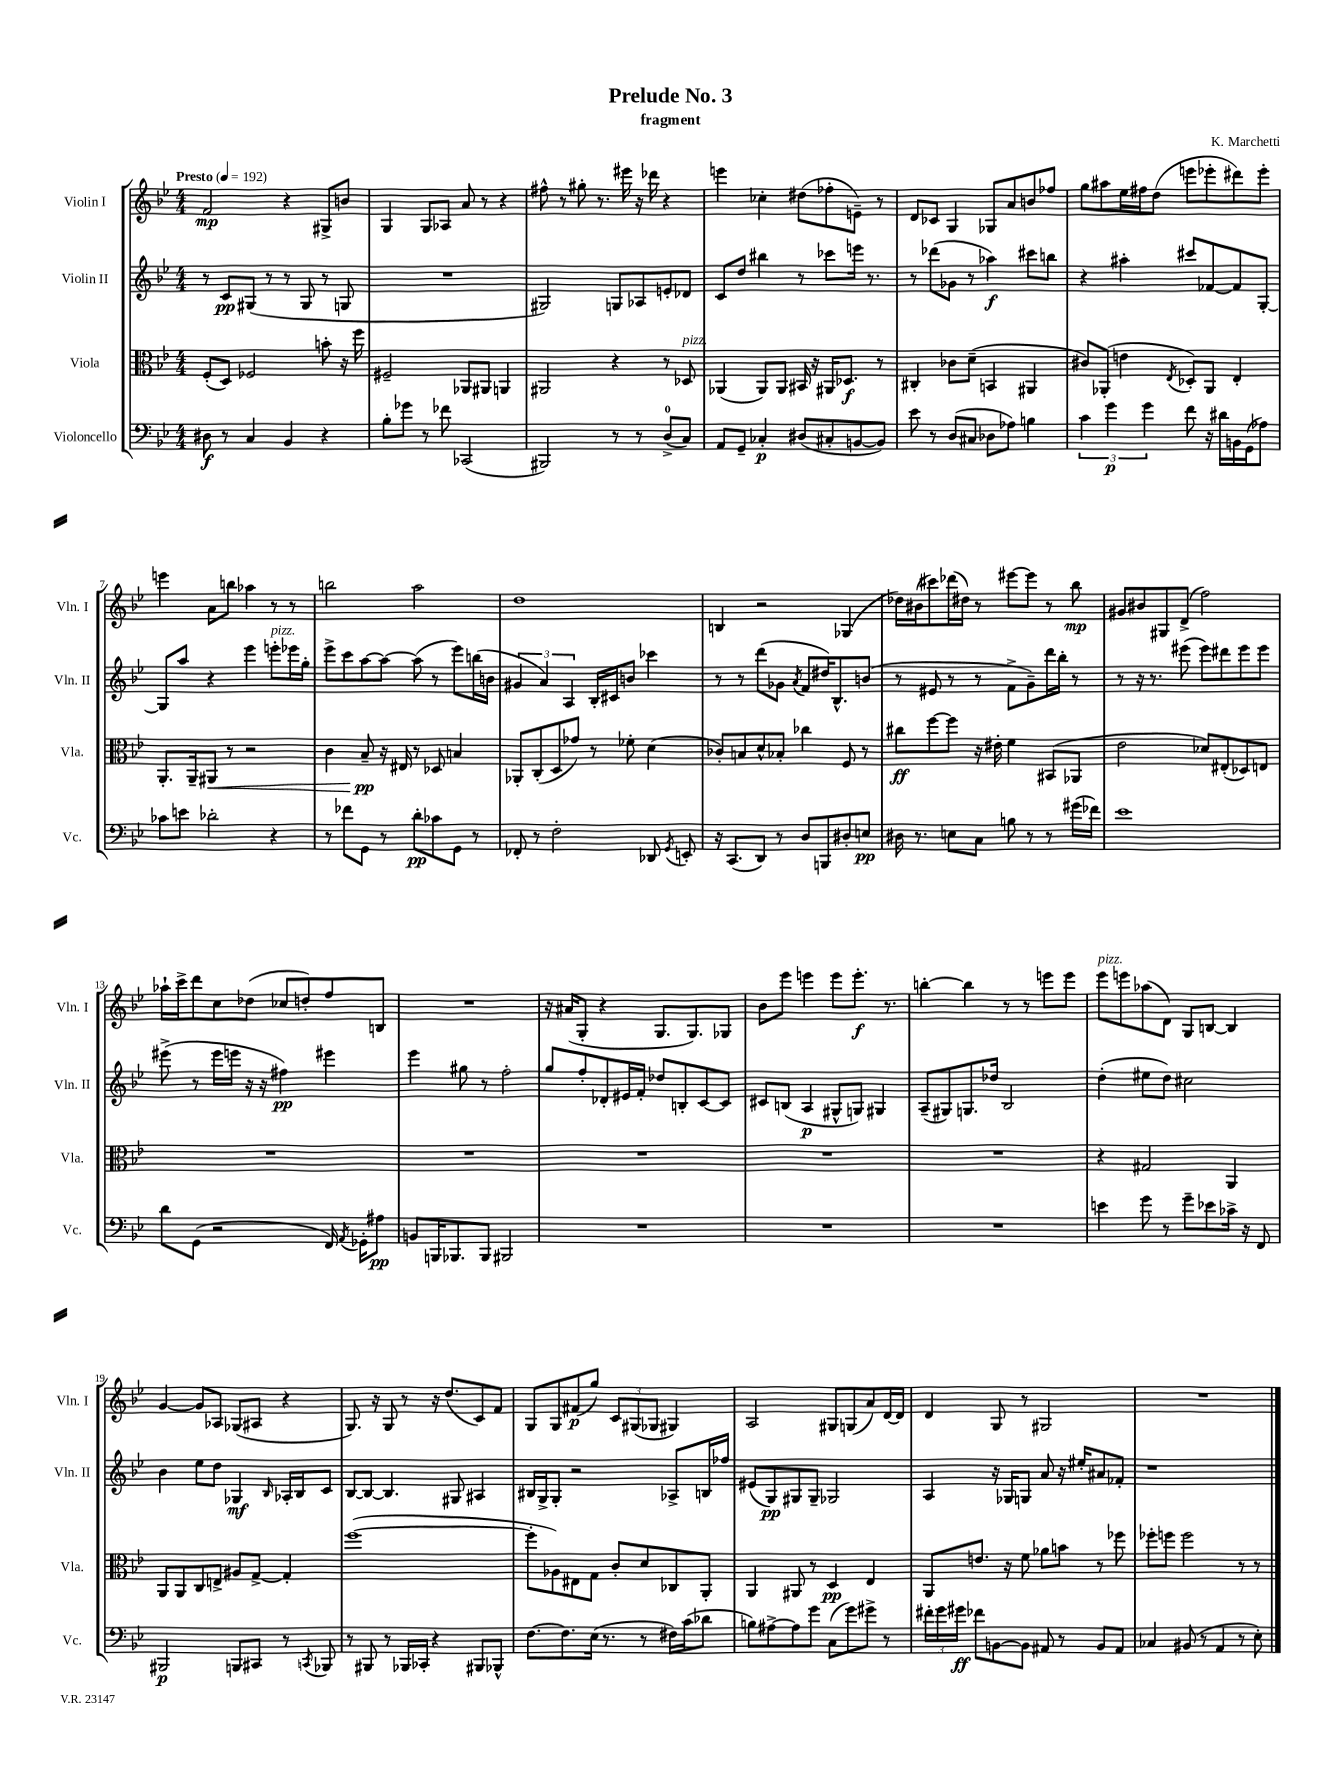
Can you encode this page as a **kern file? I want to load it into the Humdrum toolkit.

**kern	**kern	**kern	**kern
*staff4	*staff3	*staff2	*staff1
*clefF4	*clefC3	*clefG2	*clefG2
*k[b-e-]	*k[b-e-]	*k[b-e-]	*k[b-e-]
*M4/4	*M4/4	*M4/4	*M4/4
*MM192	*MM192	*MM192	*MM192
8D#\	(8F'/L	8r	2f/
8r	8D/J)	8c/L	.
4C/	2F-/	(8G#/J	.
.	.	8r	.
4BB-/	.	8r	4r
.	.	8G#/	.
4r	8b'\	8r	8G#^/L
.	16r	8G/	8b/J
.	16ff\	.	.
=	=	=	=
8B-'\L	2F#~/	1r	4G/
8g-\J	.	.	.
8r	.	.	8G/L
8f-\	.	.	8A-/J
(2CC-/	8AA-/L	.	8a/
.	8AA#/J	.	8r
.	4AA/	.	4r
=	=	=	=
2BBB#/)	2AA#/	2G#/)	8ff#^^\
.	.	.	8r
.	.	.	8gg#'\
.	.	.	8.r
8r	4r	8G/L	.
.	.	.	16eee#\
8r	.	8A-/	16r
.	.	.	16ddd-\
(8D^/L	8r	8e'/	4r
8C/J)	8D-/	8d-/J	.
=	=	=	=
8AA/L	(4AA-/	8c/L	4eee\
8GG~/J	.	8dd/J	.
4C-'/	8AA-/L)	4bb#\	4cc-'\
.	8AA-/J	.	.
(8D#/L	16BB#/	8r	(8dd#\L
.	16r	.	.
8C#'/	16AA#/LK	8ccc-\L	8ff-'\
.	8.D-/J	.	.
[8BB/	.	16eee\Jk	8e~\J)
.	.	8.r	.
8BB/]J)	8r	.	8r
=	=	=	=
8e-\	4C#'/	8r	8d/L
8r	.	(8ddd-\L	8c-/J
(8D/L	8c-\L	8g-\J	4G/
8C#/J	(8d~\J	8r	.
8D-\L	4BB/	4aa-\)	8G-/L
8A-\J)	.	.	8a/
4B\	4AA#/	8ccc#\L	8b/
.	.	8bb\J	8ff-/J
=	=	=	=
6c\	8c#/L)	4r	8gg\L
.	(8AA-'/J	.	8aa#\
6g\	.	.	.
.	4e\	4aa#'\	16ee-\L
.	.	.	16ff#\J
6g\	.	.	.
.	.	.	(8dd\J
.	8qE-/	.	.
8f\	8D-'/L)	8ccc#/L	8eee\L
16r	8AA-/J	[8f-/	8eee-'\
16d#\LL	.	.	.
16BB\	4E-'/	8f-/]	8ddd#\)
(16GG\J	.	.	.
8A-\J)	.	[8G'/J	8eee-'\J
=	=	=	=
8c-\L	8.AA'/L	8G/]L	4eee\
8e\J	.	8aa/J	.
.	16AA~/k	.	.
2d-'\	8AA#/J	4r	8a\L
.	8r	.	8bb\J
.	2r	4eee-\	4aa-\
4r	.	8eee'\L	8r
.	.	16eee-\L	8r
.	.	16gg'\JJ	.
=	=	=	=
8r	4c\	8eee-^\L	2bb\
8f-\L	.	8ccc\	.
8GG\J	8B-~/	[8aa\	.
8r	16r	8aa\_J	.
.	16E#/	.	.
8d'\L	8r	(8aa\]	2aa\
8c-\	8D-/	8r	.
8GG\J	4B/	8eee-\L)	.
8r	.	(16bb\L	.
.	.	16b\JJ	.
=	=	=	=
8FF-'/	8AA-'/L	6g#/	1dd
8r	(8C'/	.	.
.	.	6a/)	.
2F'\	8D/	.	.
.	.	6A/	.
.	8g-/J)	.	.
.	8r	16B-'/LL	.
.	.	16c#/J	.
.	8f-'\	8b/J	.
8DD-/	(4d\	4ccc-\	.
8qGG/	.	.	.
8EE'/	.	.	.
=	=	=	=
16r	8c-'/L)	8r	4B/
(8.CC/L	.	.	.
.	8B/	8r	.
8DD/J)	8d^^/	(8ddd\L	2r
8r	8B-'/J	8g-\J	.
.	.	8qa/	.
8D/L	4cc-\	8f/L	.
8BBB/	.	16dd#/K)	.
.	.	8.B-^^/	.
8D#'/	8F/	.	(4G-/
8E/J	8r	(8b/J	.
=	=	=	=
16D#\	8cc#\L	8r	16dd-\LL)
8.r	.	.	(16b#\J
.	[8ff\	8e#/	8ccc#\)
8E\L	8ff\]J	8r	(16ddd-\L
.	.	.	16dd#\JJ)
8C\J	16r	8r	8r
.	16e#'\	.	.
8B\	4f\	8f^\L	[8eee#\L
8r	.	8g~\)	8eee#\]J
8r	(8BB#/L	16ddd\L	8r
.	.	16bb-'\JJ	.
(16g#\LL	8AA-/J	8r	8bb-\
16f-\JJ)	.	.	.
=	=	=	=
1e-	2e-\	8r	8g#/L
.	.	16r	8b#/
.	.	8.r	.
.	.	.	8G#/
.	.	(8eee#\	(8d^/J
.	8d-/L)	8eee#\L)	2ff\)
.	(8E#'/	8ddd#\	.
.	8D-/)	8eee#\	.
.	8E/J	8eee#\J	.
=	=	=	=
8d\L	1r	(8eee#^\	16aa-`\LL
.	.	.	16ccc^\J
(8GG\J	.	8r	8ddd\
2r	.	16eee#\LL	8cc\
.	.	16eee\JJ	.
.	.	16r	(8dd-\J
.	.	16r	.
.	.	4ff#\)	8cc-/L
.	.	.	8dd'/)
16FF/)	.	4eee#\	8ff/
8qAA/	.	.	.
16GG-'\LK	.	.	.
8A#\J	.	.	8B/J
=	=	=	=
8BB/L	1r	4eee-\	1r
16BBB/K	.	.	.
8.BBB-/	.	.	.
.	.	8gg#\	.
8BBB-/J	.	8r	.
2BBB#/	.	2ff'\	.
=	=	=	=
1r	1r	8gg/L	16r
.	.	.	(16a#/LK
.	.	8ff'/	8G'/J
.	.	8d-'/	4r
.	.	16e#/L	.
.	.	16f'/JJ	.
.	.	8dd-/L	8.G/L
.	.	8B'/	.
.	.	.	8.G/)
.	.	[8c/	.
.	.	8c/]J	8G-/J
=	=	=	=
1r	1r	8c#/L	8b-\L
.	.	(8B/J	8eee-\J
.	.	4A/	4eee\
.	.	8G#^^/L	8eee\L
.	.	8G/J)	8.eee'\J
.	.	4G#/	.
.	.	.	8.r
=	=	=	=
1r	1r	(8A~/L	[4bb'\
.	.	8G#/)	.
.	.	8.G/	4bb\]
.	.	16dd-/Jk	.
.	.	2B-/	8r
.	.	.	8r
.	.	.	8eee\L
.	.	.	8eee\J
=	=	=	=
4e\	4r	(4dd'\	8eee-\L
.	.	.	8eee\
8g\	2G#/	8ee#\L	(8aa-\
8r	.	8dd\J)	8d\J)
8g~\L	.	2cc#\	8G/L
8e-\	.	.	[8B/J
16c-^\Jk	4AA/	.	4B/]
16r	.	.	.
8FF/	.	.	.
=	=	=	=
2BBB#/	8AA/L	4b-\	[4g/
.	8AA/	.	.
.	8C/	8ee-\L	8g/]L
.	8E^/J	8dd\J	8A-/J
8BBB/L	8A#/L	4G-/	(8G-/L
8CC#/J	[8G^/J	.	8A#/J
.	.	16qqB-/	.
8r	4G'/]	16A-'/LL	4r
.	.	16B-/J	.
8qCC/	.	.	.
8BBB-/	.	8c/J	.
=	=	=	=
8r	([1ff	[8B-/L	8.G/)
8BBB#/	.	8B-/_J	.
.	.	.	16r
8r	.	4.B-/]	8G/
16BBB-/LL	.	.	8r
16CC-'/JJ	.	.	.
4r	.	.	16r
.	.	.	(8.dd/L
.	.	8G#/	.
8BBB#/L	.	4A#/	8c/)
8BBB-^^/J	.	.	8f/J
=	=	=	=
[8.F\L	8ff'\]L	16B#/LL	8G/L
.	.	16G^/J	.
.	8A-\)	8G'/J	8G/
8.F\]	.	.	.
.	8E#\	2r	(8f#/
(16E-\Jk	8G\J	.	8gg/J)
8.r	.	.	.
.	8c'/L	.	12c/L
.	.	.	(12G#/
8r	8d/	.	.
.	.	.	12G-/J
16F#\LL)	8C-/	8A-^/L	4G#/)
(16c\J	.	.	.
8d-\J	8AA'/J	16B/L	.
.	.	16ff-/JJ	.
=	=	=	=
8B\L)	4AA/	(8e#/L	2A/
[8A#^\	.	8G/)	.
8A#\]	8AA#/	8G#/	.
8g\J	8r	8G#~/J	.
(8C\L	4D/	2G-/	8G#/L
8g\)	.	.	(8G/
8g#^\J	4E-/	.	8a/)
8r	.	.	[16d/L
.	.	.	16d/]JJ
=	=	=	=
24f#'\LL	8AA/L	4A/	4d/
24g\	.	.	.
24g#\JJ	.	.	.
8f-\L	8.e/J	.	.
[8BB\	.	16r	8G/
.	16r	16G-/LK	.
8BB\]J	8f\	8G/J	8r
8AA#/	8a-\L	8a/	2G#/
8r	8b\J	16r	.
.	.	16ee#'/LK	.
8BB/L	8r	8a#/	.
8AA#/J	8ff-\	8f-'/J	.
=	=	=	=
4C-/	8ff-'\L	1r	1r
.	8ff\J	.	.
(8BB#/	2ff\	.	.
8r	.	.	.
4AA/	.	.	.
8r	8r	.	.
8E-'\)	8r	.	.
==	==	==	==
*-	*-	*-	*-
